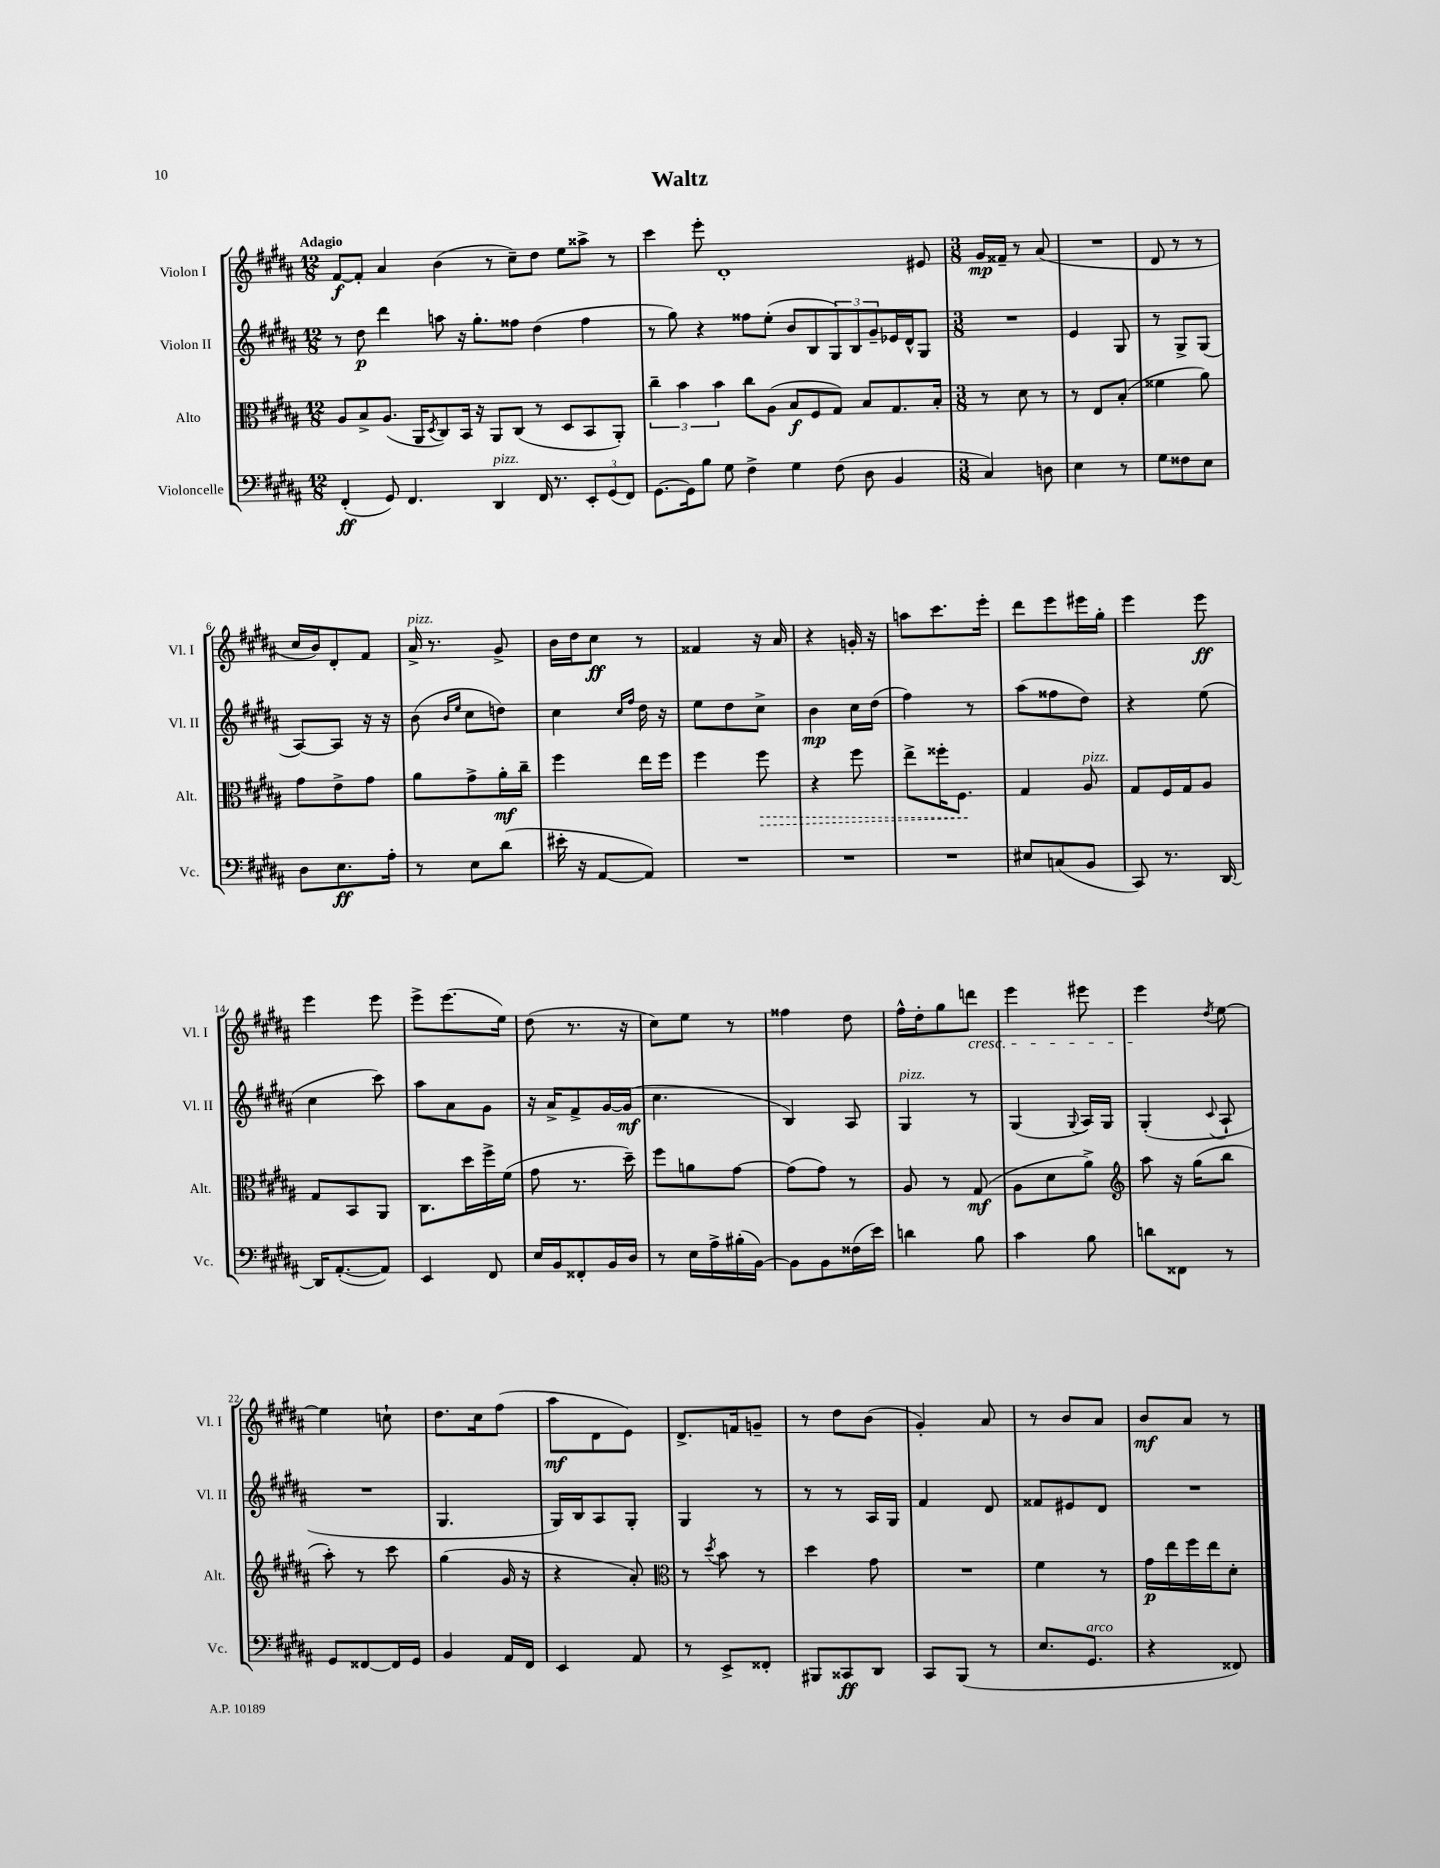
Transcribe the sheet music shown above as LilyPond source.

\header { title = "Waltz" }
<<
\new StaffGroup <<
\new Staff = "s0" \with { instrumentName = "Violon I" shortInstrumentName = "Vl. I" } {
    \clef treble \key b \major \numericTimeSignature \time 12/8 \tempo "Adagio"
    fis'8~\f fis'8-. ais'4 b'4( r8 cis''8--) dis''8 e''8 aisis''8-> r8 |
    cis'''4 e'''8-. dis'1-. eis'8 |
    \numericTimeSignature \time 3/8 gis'16\mp fisis'16-- r8 ais'8( |
    R4. |
    dis'8 r8 r8 |
    cis''16 b'16) dis'8-. fis'8 |
    ais'16->^\markup { \italic "pizz." } r8. gis'8-> |
    b'16 dis''16 cis''8\ff r8 |
    fisis'4 r16 ais'16 |
    r4 g'16-. r16 |
    a''8 cis'''8. e'''16-. |
    dis'''8 e'''8 eis'''16 gis''16-. |
    e'''4 e'''8\ff |
    e'''4 e'''8 |
    e'''8-> e'''8.( e''16) |
    dis''8( r8. r16 |
    cis''8) e''8 r8 |
    fisis''4 dis''8 |
    fis''16-^ dis''16-. gis''8 d'''8\cresc |
    e'''4 eis'''8 |
    e'''4\! \acciaccatura { dis''8 } e''8~ |
    e''4 c''8-! |
    dis''8. cis''16 fis''8( |
    ais''8\mf dis'8 e'8) |
    dis'8.-> f'16 g'8-- |
    r8 dis''8 b'8( |
    gis'4-.) ais'8 |
    r8 b'8 ais'8 |
    b'8\mf ais'8 r8 \bar "|." |
}
\new Staff = "s1" \with { instrumentName = "Violon II" shortInstrumentName = "Vl. II" } {
    \clef treble \key b \major \numericTimeSignature \time 12/8
    r8 dis''8\p dis'''4 a''8 r16 gis''8.-. fisis''8 dis''4( fisis''4 |
    r8 gis''8) r4 fisis''8 e''8-.( b'8 b8 \tuplet 3/2 { gis8) b8 gis'8-- } ees'16 dis'16-^ gis8 |
    \numericTimeSignature \time 3/8 R4. |
    e'4 gis8 |
    r8 gis8-> gis8( |
    ais8~) ais8 r16 r16 |
    b'8( \grace { b'16 e''16 } cis''8 d''8) |
    cis''4 \grace { cis''16 fis''16 } dis''16 r16 |
    e''8 dis''8 cis''8-> |
    b'4\mp cis''16 dis''16( |
    fis''4) r8 |
    ais''8( fisis''8 dis''8) |
    r4 e''8( |
    cis''4 cis'''8) |
    ais''8 ais'8 gis'8 |
    r16 ais'16-> fis'8-> gis'16~ gis'16\mf( |
    cis''4. |
    b4) ais8 |
    gis4^\markup { \italic "pizz." } r8 |
    gis4( \appoggiatura { gis8 } ais16) gis16 |
    gis4-.( \appoggiatura { cis'8 } ais8-! |
    R4. |
    gis4. |
    gis16) b16 ais8 gis8-. |
    gis4 r8 |
    r8 r8 ais16 gis16 |
    fis'4 dis'8 |
    fisis'8 eis'8 dis'8 |
    R4. \bar "|." |
}
\new Staff = "s2" \with { instrumentName = "Alto" shortInstrumentName = "Alt." } {
    \clef alto \key b \major \numericTimeSignature \time 12/8
    ais8 b8-> ais8.( ais,16 \acciaccatura { dis8 } cis8) b,16 r16 ais,8 cis8( r8 dis8 b,8 ais,8-.) |
    \tuplet 3/2 { cis''4-- b'4 b'4 } cis''8 ais8( b8\f fis8 gis8) b8 gis8. b16-. |
    \numericTimeSignature \time 3/8 r8 dis'8 r8 |
    r8 e8 b8-.( |
    fisis'4 ais'8) |
    gis'8 e'8-> gis'8 |
    ais'8 gis'8-> ais'16-.\mf cis''16-- |
    fis''4 e''16 fis''16 |
    fis''4 \once \override Hairpin.style = #'dashed-line fis''8\> |
    r4 fis''8 |
    e''8-> fisis''16-. fis8.\! |
    gis4 ais8^\markup { \italic "pizz." } |
    gis8 fis16 gis16 ais8 |
    gis8 b,8 ais,8 |
    cis8. dis''16 fis''16-> fis'16( |
    gis'8 r8. dis''16--) |
    fis''8 a'8 gis'8~ |
    gis'8( gis'8) r8 |
    ais8 r8 gis8\mf( |
    ais8 dis'8 ais'8->) |
    \clef treble ais''8 r16 gis''16( b''8 |
    ais''8-.) r8 cis'''8 |
    gis''4( gis'16 r16 |
    r4 ais'8-.) |
    \clef alto r8 \acciaccatura { dis''8 } b'8 r8 |
    dis''4 gis'8 |
    R4. |
    fis'4 r8 |
    gis'16\p e''16 fis''16 e''16 dis'8-. \bar "|." |
}
\new Staff = "s3" \with { instrumentName = "Violoncelle" shortInstrumentName = "Vc." } {
    \clef bass \key b \major \numericTimeSignature \time 12/8
    fis,4-.\ff( gis,8) fis,4. dis,4^\markup { \italic "pizz." } fis,16 r8. \tuplet 3/2 { e,8-. gis,8( fis,8) } |
    gis,8.~ gis,16 b8 gis8 fis4-> gis4 fis8( dis8 b,4 |
    \numericTimeSignature \time 3/8 cis4) d8 |
    e4 r8 |
    gis8 fisis8 e8 |
    dis8 e8.\ff ais16-. |
    r8 e8 dis'8( |
    eis'16-. r16 ais,8~ ais,8) |
    R4. |
    R4. |
    R4. |
    eis8 c8( b,8 |
    cis,8) r8. dis,16~ |
    dis,16 ais,8.~-.( ais,8) |
    e,4 fis,8 |
    e16 b,16 fisis,8-. b,16 dis16 |
    r8 e16 ais16-> bis16-.( b,16~) |
    b,8 b,8 fisis16( e'16) |
    d'4 b8 |
    cis'4 b8 |
    d'8 fisis,8 r8 |
    gis,8 fisis,8~ fisis,16 gis,16 |
    b,4 ais,16 fis,16 |
    e,4 ais,8 |
    r8 e,8-> fisis,8-. |
    bis,,8 cisis,8\ff dis,8 |
    cis,8 b,,8( r8 |
    e8. gis,8.^\markup { \italic "arco" } |
    r4 fisis,8) \bar "|." |
}
>>
>>
